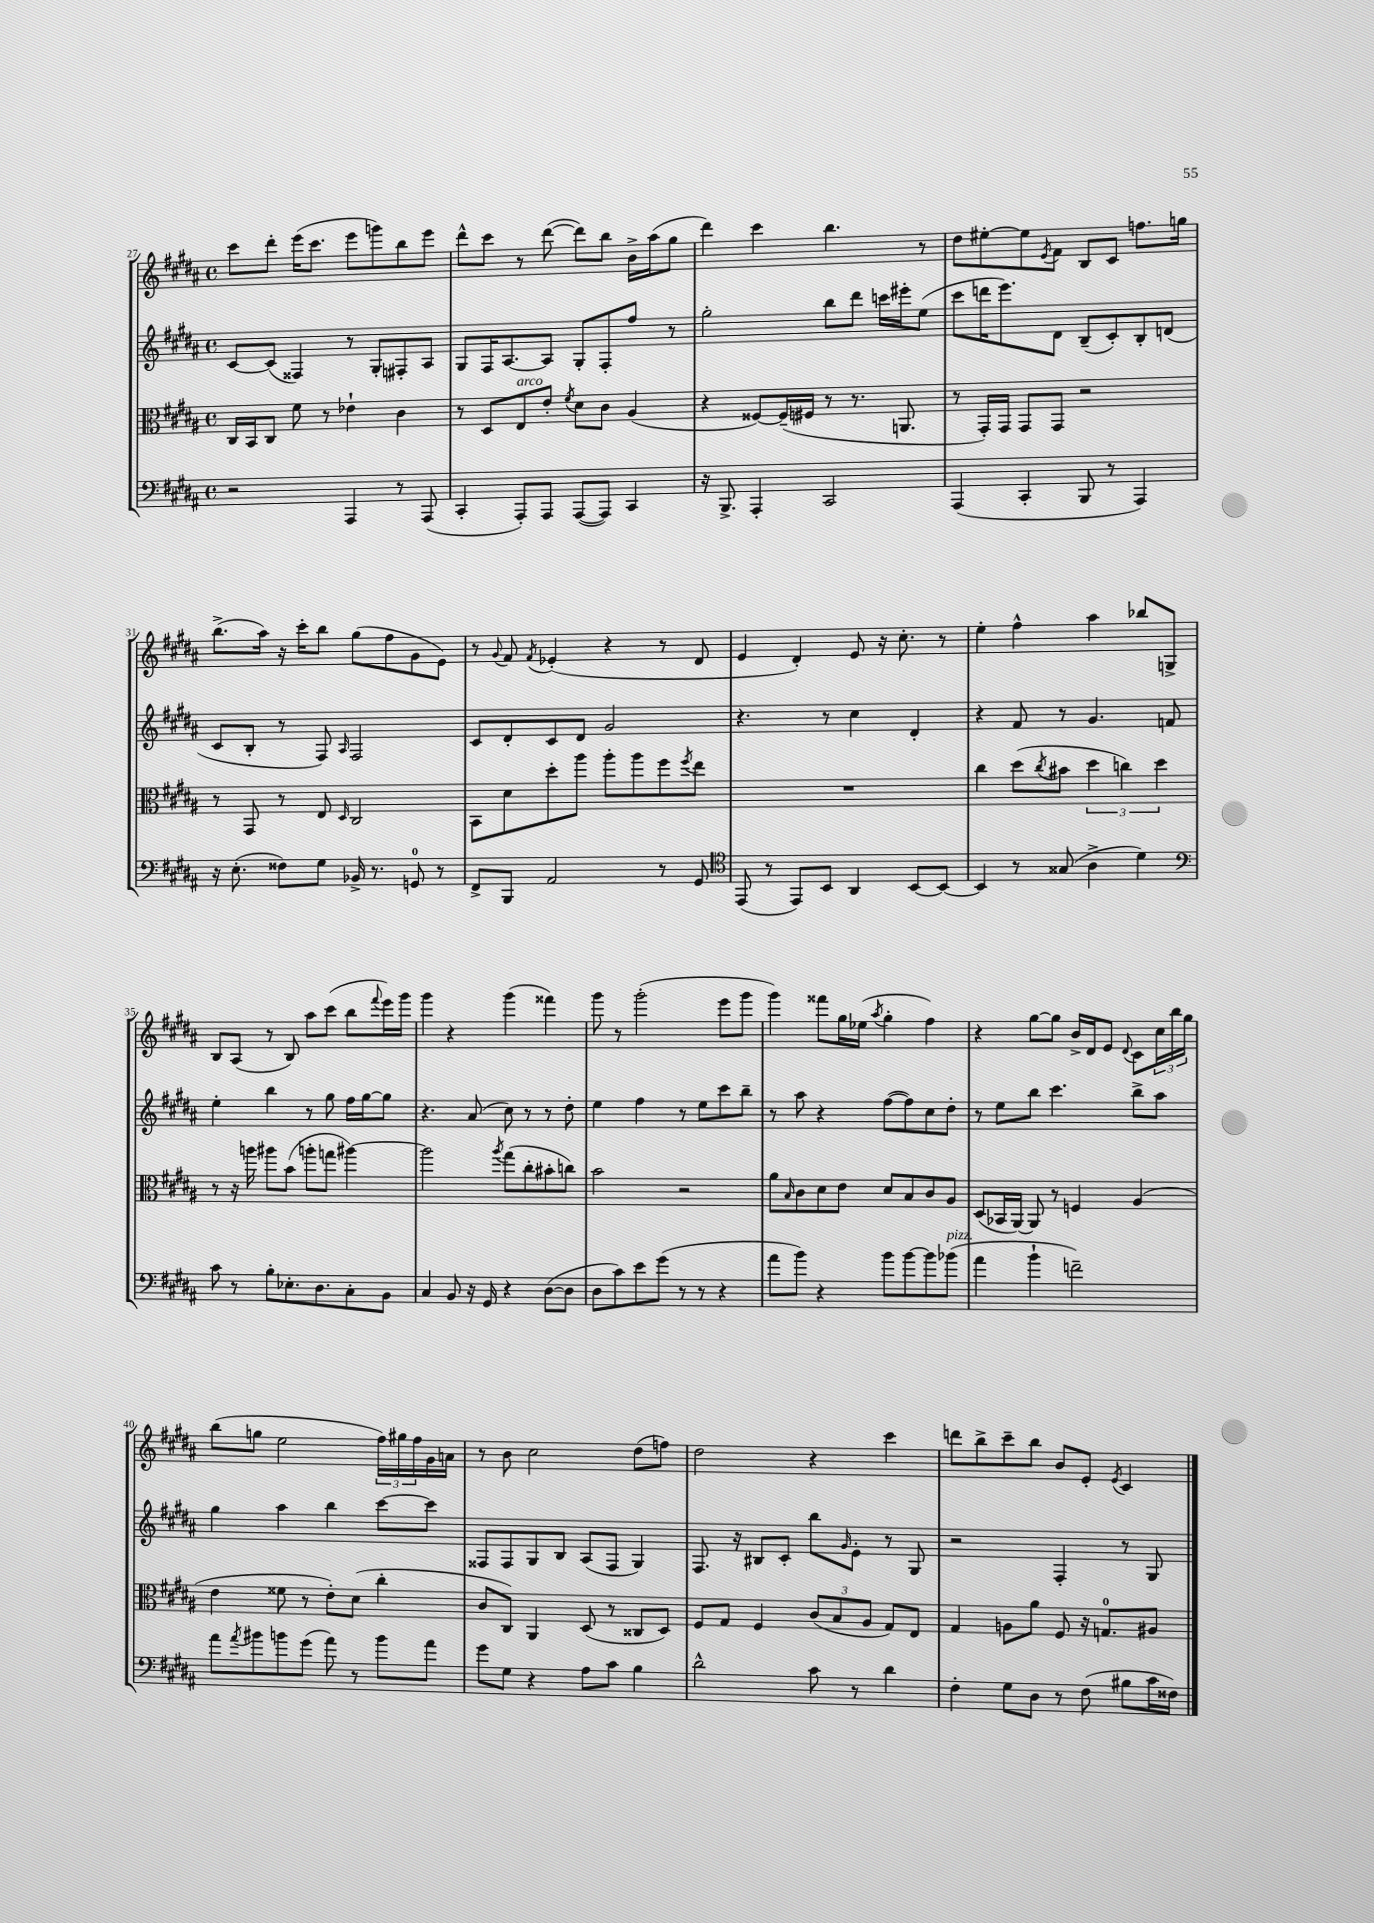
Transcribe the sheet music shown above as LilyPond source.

<<
\new StaffGroup <<
\new Staff = "s0" {
    \clef treble \key b \major \defaultTimeSignature \time 4/4
    cis'''8 dis'''8-. e'''16( cis'''8. e'''8 g'''8) b''8 e'''8 |
    dis'''8-^ cis'''8 r8 dis'''8~( dis'''8) b''8 b'16-> ais''16( gis''8 |
    dis'''4) cis'''4 b''4. r8 |
    dis''8 eis''8~-. eis''8 \acciaccatura { e'8 } fis'8 b8 cis'8 f''8. g''16 |
    b''8.->( ais''16) r16 cis'''16-. b''8 gis''8( fis''8 gis'8 e'8) |
    r8 \appoggiatura { gis'8 } fis'8 \acciaccatura { fis'8 } ees'4-.( r4 r8 dis'8 |
    e'4 dis'4-.) e'8 r16 cis''8.-. r8 |
    e''4-. fis''4-^ ais''4 bes''8 g8-> |
    b8 ais8( r8 b8) ais''8 cis'''8( b''8 \appoggiatura { fis'''8 } e'''16) gis'''16 |
    gis'''4 r4 gis'''4( fisis'''4) |
    gis'''8 r8 gis'''2-.( e'''8 gis'''8 |
    gis'''4) fisis'''8 gis''16 ees''16( \acciaccatura { ais''8 } gis''4-. fis''4) |
    r4 gis''8~ gis''8 b'16-> dis'16 e'8 \appoggiatura { dis'8 } cis'8 \tuplet 3/2 { cis''16 b''16 gis''16 } |
    b''8( g''8 e''2 \tuplet 3/2 { fis''16) gis''16 fis''16 } gis'16 a'16 |
    r8 b'8 cis''2 dis''8( f''8) |
    dis''2 r4 cis'''4 |
    d'''8 b''8-> cis'''8-- b''8 b'8 e'8-. \acciaccatura { e'8 } cis'4 \bar "|." |
}
\new Staff = "s1" {
    \clef treble \key b \major \defaultTimeSignature \time 4/4
    cis'8~ cis'8( fisis4) r8 gis8-. fis8-. ais8 |
    gis8 fis16 ais8.~ ais8 gis8-. fis8-. fis''8 r8 |
    gis''2-. b''8 dis'''8 c'''16 eis'''16-. e''8( |
    cis'''8 d'''16 e'''8.) dis'8 b8--( cis'8-.) b8-. d'8( |
    cis'8 b8-. r8 fis8) \grace { ais16 } fis2 |
    cis'8 dis'8-. cis'8 dis'8 gis'2 |
    r4. r8 cis''4 dis'4-. |
    r4 fis'8 r8 gis'4. f'8 |
    e''4-. b''4 r8 gis''8 fis''16 gis''16~ gis''8 |
    r4. ais'8( cis''8) r8 r8 dis''8-. |
    e''4 fis''4 r8 e''8 cis'''8 b''8-- |
    r8 ais''8 r4 fis''8~( fis''8) cis''8 dis''8-. |
    r8 e''8 b''8 cis'''4. b''8-> ais''8 |
    gis''4 ais''4 b''4 cis'''8~ cis'''8 |
    fisis8 fisis8 gis8 b8 ais8( fisis8 gis4) |
    fis8. r16 bis8 cis'8-. b''8 \grace { gis'16 } e'8-. r8 gis8 |
    r2 fis4-. r8 gis8 \bar "|." |
}
\new Staff = "s2" {
    \clef alto \key b \major \defaultTimeSignature \time 4/4
    cis16 b,16 cis8 fis'8 r8 ees'4-! cis'4 |
    r8 dis8 e8^\markup { \italic "arco" } e'8-. \acciaccatura { fis'8 } dis'8 cis'8 ais4( |
    r4 fisis8~) fisis16--( fis16 r8 r8. a,8. |
    r8 gis,16-.) gis,16 gis,8 gis,8 r2 |
    r8 gis,8 r8 e8 \grace { dis16 } cis2 |
    b,8 dis'8 dis''8-. ais''8 ais''8-. ais''8 fis''8 \acciaccatura { fis''8 } e''8 |
    R1 |
    cis''4 dis''8( \acciaccatura { cis''8 } bis'8 \tuplet 3/2 { dis''4 c''4) dis''4 } |
    r8 r16 a''16 ais''8 b'8( a''8-. g''8 ais''4~) |
    ais''2 \acciaccatura { ais''8 } gis''8( cis''8-. bis'8-. c''8) |
    b'2 r2 |
    ais'8 \grace { b16 } cis'8 dis'8 e'8 dis'8 b8 cis'8 ais8 |
    dis8( bes,16 ais,16~) ais,8 r8 f4 ais4( |
    e'4 fisis'8 r8 e'8-.) dis'8( cis''4-. |
    cis'8 cis8) ais,4 dis8( r8 cisis8 dis8) |
    fis8 gis8 fis4 \tuplet 3/2 { cis'8( b8 ais8 } gis8) e8 |
    gis4 a8 ais'8 fis8 r16 g8.-0 ais8 \bar "|." |
}
\new Staff = "s3" {
    \clef bass \key b \major \defaultTimeSignature \time 4/4
    r2 ais,,4 r8 ais,,8( |
    cis,4-. ais,,8-.) ais,,8 ais,,8~( ais,,8) cis,4 |
    r16 b,,8.-> ais,,4-. cis,2 |
    ais,,4( cis,4-. b,,8 r8 ais,,4) |
    r16 e8.-.( fisis8) gis8 bes,16-> r8. g,8-0 r8 |
    fis,8-> b,,8 ais,2 r8 gis,8 |
    \clef tenor e,8( r8 e,8) b,8 ais,4 b,8~ b,8~ |
    b,4 r8 gisis8( ais4-> dis'4) |
    \clef bass cis'8 r8 b8-. ees8.-. dis8. cis8-. b,8 |
    cis4 b,8 r16 gis,16 r4 dis8~( dis8 |
    dis8 cis'8) e'8 gis'8( r8 r8 r4 |
    ais'8 b'8) r4 b'8 b'8~ b'8 bes'8^\markup { \italic "pizz." }( |
    ais'4 b'4-! f'2--) |
    ais'8 \acciaccatura { ais'8 } bis'8 b'8 gis'8( ais'8) r8 b'8 ais'8 |
    gis'8 gis8 r4 ais8 cis'8 b4 |
    dis'2-^ cis'8 r8 dis'4 |
    fis4-. gis8 dis8 r8 fis8( bis8 cis'16 fisis16) \bar "|." |
}
>>
>>
\layout { \context { \Score currentBarNumber = #27 } }
